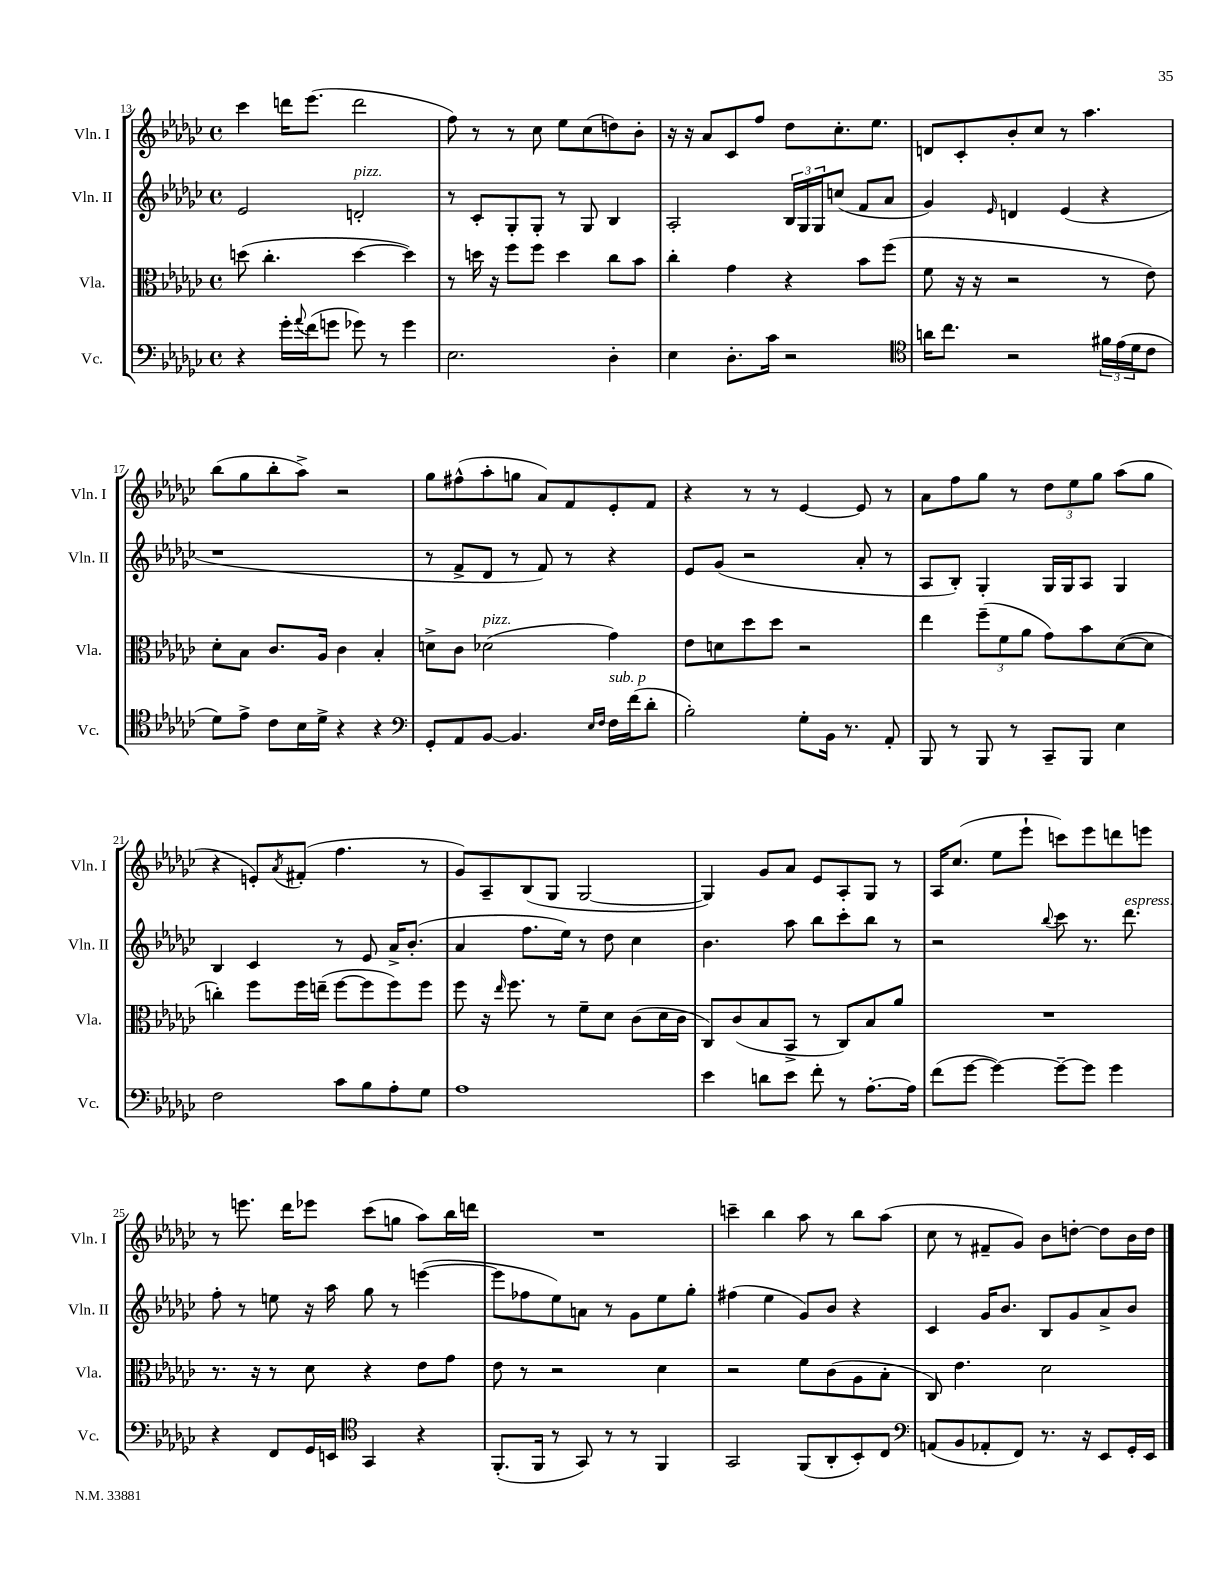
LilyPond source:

<<
\new StaffGroup <<
\new Staff = "s0" \with { instrumentName = "Vln. I" shortInstrumentName = "Vln. I" } {
    \clef treble \key ges \major \defaultTimeSignature \time 4/4
    ces'''4 d'''16 ees'''8.( d'''2 |
    f''8) r8 r8 ces''8 ees''8 ces''8( d''8) bes'8-. |
    r16 r16 aes'8 ces'8 f''8 des''8 ces''8.-. ees''8. |
    d'8 ces'8-. bes'8-. ces''8 r8 aes''4. |
    bes''8( ges''8 bes''8-. aes''8->) r2 |
    ges''8 fis''8-^( aes''8-. g''8 aes'8) f'8 ees'8-. f'8 |
    r4 r8 r8 ees'4~ ees'8 r8 |
    aes'8 f''8 ges''8 r8 \tuplet 3/2 { des''8 ees''8 ges''8 } aes''8( ges''8 |
    r4 e'8-.) \acciaccatura { aes'8 } fis'8-.( f''4. r8 |
    ges'8) aes8-- bes8( ges8 ges2~ |
    ges4) ges'8 aes'8 ees'8 aes8-. ges8 r8 |
    aes16 ces''8.( ees''8 ees'''8-! c'''8) ees'''8 d'''8 e'''8 |
    r8 e'''8. des'''16 ees'''8 ces'''8( g''8 aes''8) bes''16 d'''16 |
    R1 |
    c'''4-- bes''4 aes''8 r8 bes''8 aes''8( |
    ces''8 r8 fis'8-- ges'8) bes'8 d''8~-. d''8 bes'16 d''16 \bar "|." |
}
\new Staff = "s1" \with { instrumentName = "Vln. II" shortInstrumentName = "Vln. II" } {
    \clef treble \key ges \major \defaultTimeSignature \time 4/4
    ees'2 d'2-.^\markup { \italic "pizz." } |
    r8 ces'8-. ges8-. ges8-. r8 ges8 bes4 |
    aes2-. \tuplet 3/2 { bes16 ges16 ges16 } c''8( f'8 aes'8 |
    ges'4) \grace { ees'16 } d'4 ees'4( r4 |
    r1 |
    r8 f'8-> des'8 r8 f'8) r8 r4 |
    ees'8 ges'8( r2 aes'8-. r8 |
    aes8 bes8-.) ges4-. ges16 ges16 aes8 ges4 |
    bes4 ces'4 r8 ees'8 aes'16-> bes'8.-.( |
    aes'4 f''8. ees''16) r8 des''8 ces''4 |
    bes'4. aes''8 bes''8 ces'''8-. bes''8 r8 |
    r2 \appoggiatura { bes''8 } ces'''8 r8. des'''8.^\markup { \italic "espress." } |
    f''8-. r8 e''8 r16 aes''16 ges''8 r8 e'''4~( |
    e'''8 fes''8 ees''8) a'8 r8 ges'8 ees''8 ges''8-. |
    fis''4( ees''4 ges'8) bes'8 r4 |
    ces'4 ges'16 bes'8. bes8 ges'8 aes'8-> bes'8 \bar "|." |
}
\new Staff = "s2" \with { instrumentName = "Vla." shortInstrumentName = "Vla." } {
    \clef alto \key ges \major \defaultTimeSignature \time 4/4
    d''8( ces''4.-. d''4~ d''4) |
    r8 d''16 r16 f''8 f''8 d''4 ces''8 bes'8 |
    ces''4-. ges'4 r4 bes'8 f''8( |
    f'8 r16 r16 r2 r8 ees'8) |
    des'8-. bes8 ces'8. aes16 ces'4 bes4-. |
    d'8-> ces'8 des'2^\markup { \italic "pizz." }( ges'4) |
    ees'8 d'8 des''8 des''8 r2 |
    ees''4 \tuplet 3/2 { f''8--( f'8 aes'8 } ges'8) bes'8 des'8~( des'8 |
    c''4-.) f''8 f''16 e''16--( f''8~ f''8 f''8) f''8 |
    f''8 r16 \grace { ees''16 } f''8. r8 f'8-- des'8 ces'8( des'16 ces'16 |
    ces8) ces'8( bes8 bes,8-> r8 ces8) bes8 aes'8 |
    R1 |
    r8. r16 r8 des'8 r4 ees'8 ges'8 |
    ees'8 r8 r2 des'4 |
    r2 f'8 ces'8( aes8 bes8-. |
    ces8) ees'4. des'2 \bar "|." |
}
\new Staff = "s3" \with { instrumentName = "Vc." shortInstrumentName = "Vc." } {
    \clef bass \key ges \major \defaultTimeSignature \time 4/4
    r4 ges'16-. \appoggiatura { aes'8 } f'16( g'8 ges'8) r8 ges'4 |
    ees2. des4-. |
    ees4 des8.-. ces'16 r2 |
    \clef tenor a'16 ces''8. r2 \tuplet 3/2 { fis'16 ees'16( des'16 } ces'8 |
    des'8) ees'8-> ces'8 bes16 des'16-> r4 r4 |
    \clef bass ges,8-. aes,8 bes,8~ bes,4. \grace { ees16 f16 } f16^\markup { \italic "sub. p" } f'16( des'8-. |
    bes2-.) ges8-. bes,16 r8. aes,8-. |
    bes,,8 r8 bes,,8 r8 ces,8-- bes,,8 ees4 |
    f2 ces'8 bes8 aes8-. ges8 |
    aes1 |
    ees'4 d'8 ees'8 f'8-. r8 aes8.~-. aes16 |
    f'8( ges'8~ ges'4~) ges'8~-- ges'8 ges'4 |
    r4 f,8 ges,16 e,16 \clef tenor ges,4 r4 |
    f,8.-.( f,16 r8 ges,8) r8 r8 f,4 |
    ges,2 f,8( aes,8-. bes,8-.) ces8 |
    \clef bass a,8( bes,8 aes,8-. f,8) r8. r16 ees,8 ges,16-. ees,16 \bar "|." |
}
>>
>>
\layout { \context { \Score currentBarNumber = #13 } }
